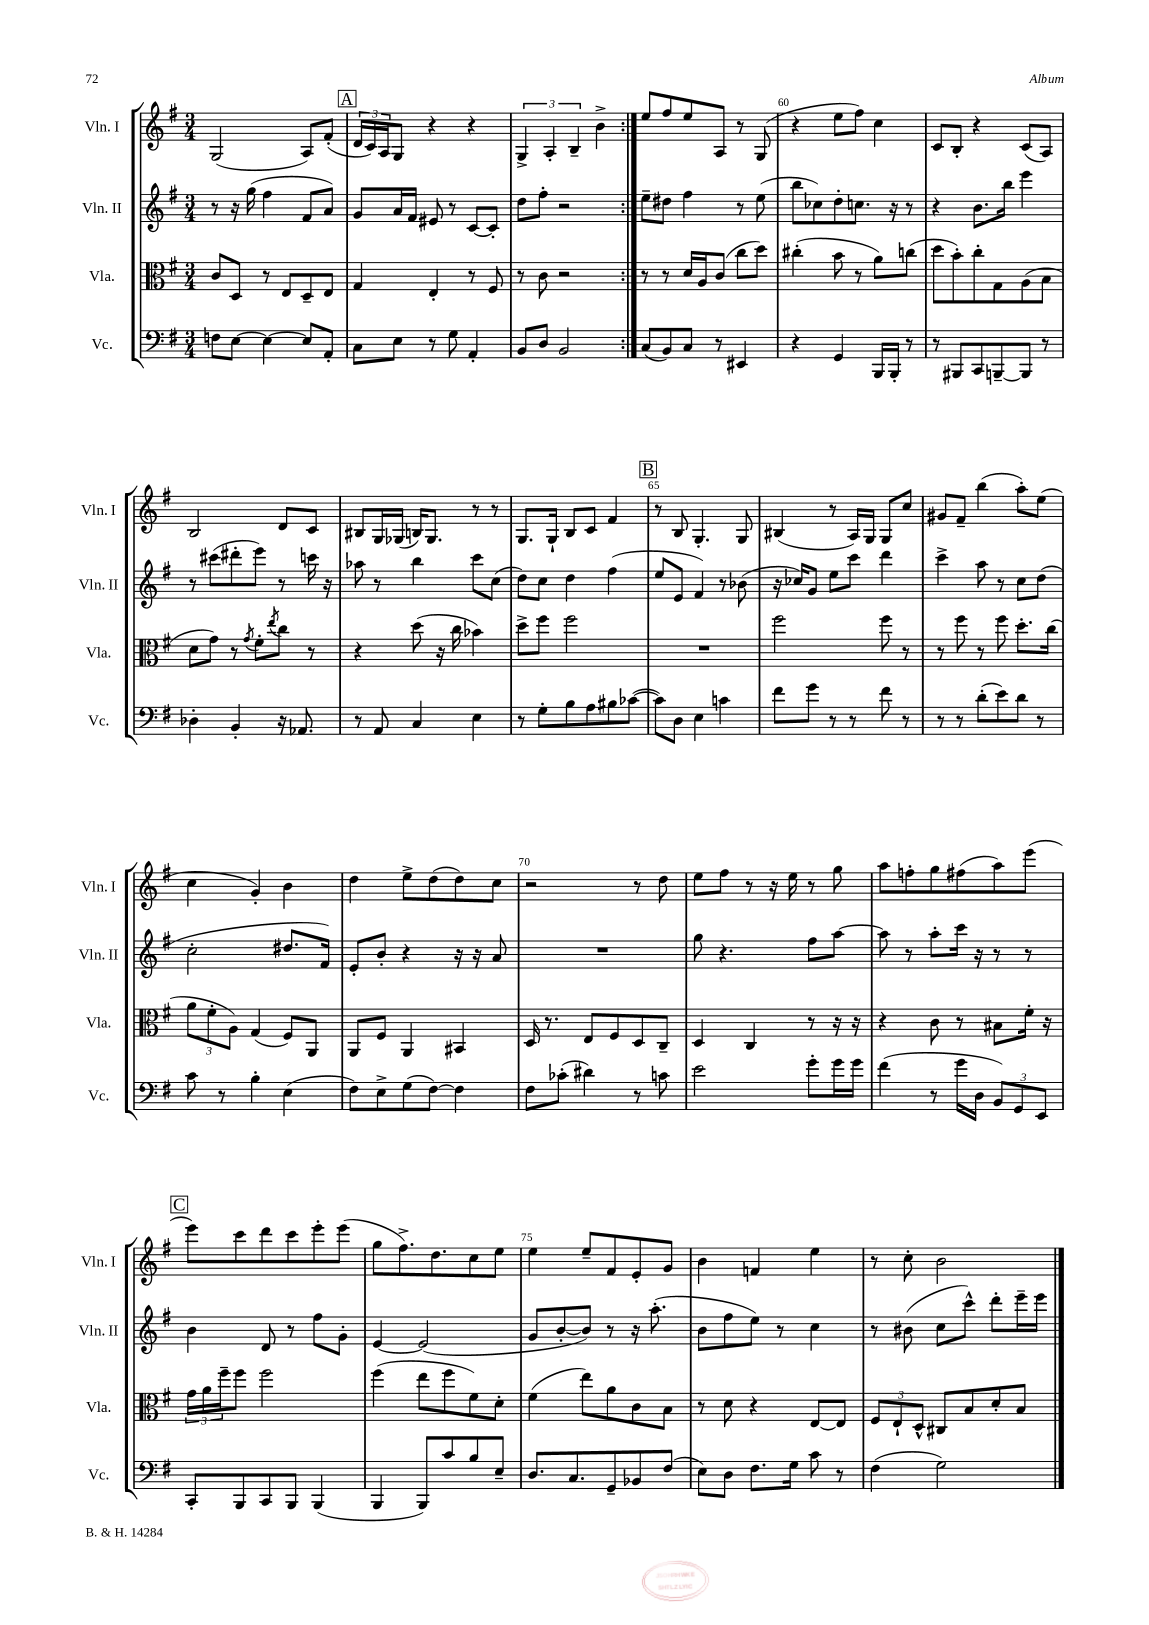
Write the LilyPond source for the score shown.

<<
\new StaffGroup <<
\new Staff = "s0" \with { instrumentName = "Vln. I" shortInstrumentName = "Vln. I" } {
    \clef treble \key g \major \numericTimeSignature \time 3/4
    \repeat volta 2 { g2( a8) fis'8-.( |
    \mark \markup { \box "A" } \tuplet 3/2 { d'16 c'16) a16 } g8 r4 r4 |
    \tuplet 3/2 { g4-> a4-. b4-- } b'4-> | }
    e''8 fis''8 e''8 a8 r8 g8( |
    r4 e''8 fis''8) c''4 |
    c'8 b8-. r4 c'8( a8) |
    b2 d'8 c'8 |
    bis8 g16 ges16( b16) ges8. r8 r8 |
    g8. g16-! b8 c'8 fis'4 |
    \mark \markup { \box "B" } r8 b8 g4.-. g8 |
    bis4( r8 a16) g16 g8 c''8 |
    gis'8 fis'8-- b''4( a''8-.) e''8( |
    c''4 g'4-.) b'4 |
    d''4 e''8-> d''8( d''8) c''8 |
    r2 r8 d''8 |
    e''8 fis''8 r8 r16 e''16 r8 g''8 |
    a''8 f''8-. g''8 fis''8( a''8) e'''8( |
    \mark \markup { \box "C" } e'''8) c'''8 d'''8 c'''8 e'''8-. e'''8( |
    g''8 fis''8.->) d''8. c''8 e''8 |
    e''4 e''8-- fis'8 e'8-. g'8 |
    b'4 f'4 e''4 |
    r8 c''8-. b'2 \bar "|." |
}
\new Staff = "s1" \with { instrumentName = "Vln. II" shortInstrumentName = "Vln. II" } {
    \clef treble \key g \major \numericTimeSignature \time 3/4
    \repeat volta 2 { r8 r16 g''16( fis''4 fis'8 a'8) |
    \mark \markup { \box "A" } g'8 a'16 fis'16 eis'8 r8 c'8~ c'8-. |
    d''8 fis''8-. r2 | }
    e''8-- dis''8 fis''4 r8 e''8( |
    b''8 ces''8) d''8-. c''8. r16 r8 |
    r4 b'8. b''16 e'''4 |
    r8 cis'''8( dis'''8-. e'''8) r8 c'''16 r16 |
    aes''8 r8 b''4 c'''8 c''8( |
    d''8) c''8 d''4 fis''4( |
    \mark \markup { \box "B" } e''8 e'8 fis'4) r8 bes'8( |
    r16 ces''16) g'8 e''8 c'''8 d'''4 |
    c'''4-> a''8 r8 c''8 d''8( |
    c''2-. dis''8. fis'16) |
    e'8-. b'8-. r4 r16 r16 a'8 |
    R2. |
    g''8 r4. fis''8 a''8~ |
    a''8 r8 a''8-. c'''16 r16 r8 r8 |
    \mark \markup { \box "C" } b'4 d'8 r8 fis''8 g'8-. |
    e'4~ e'2( |
    g'8 b'8~-. b'8) r8 r16 a''8.-.( |
    b'8 fis''8 e''8) r8 c''4 |
    r8 bis'8( c''8 c'''8-^) d'''8-. e'''16-- e'''16 \bar "|." |
}
\new Staff = "s2" \with { instrumentName = "Vla." shortInstrumentName = "Vla." } {
    \clef alto \key g \major \numericTimeSignature \time 3/4
    \repeat volta 2 { c'8 d8 r8 e8 d8-- e8 |
    \mark \markup { \box "A" } g4 e4-. r8 fis8 |
    r8 c'8 r2 | }
    r8 r8 d'16 a16 c'8( c''8 d''8) |
    cis''4-.( b'8 r8 a'8) c''8( |
    d''8 b'8-.) c''8-. g8 a8( b8 |
    d'8 g'8) r8 \acciaccatura { g'8 } fis'8-. \acciaccatura { e''8 } c''8 r8 |
    r4 d''8( r16 c''16 bes'4) |
    d''8-> fis''8 fis''2 |
    \mark \markup { \box "B" } R2. |
    fis''2 fis''8 r8 |
    r8 fis''8 r8 fis''8 d''8.-. c''16( |
    \tuplet 3/2 { a'8 fis'8-. a8) } g4( fis8) a,8 |
    a,8 fis8 a,4 bis,4 |
    d16 r8. e8 fis8 d8 c8-- |
    d4 c4 r8 r16 r16 |
    r4 c'8 r8 bis8 fis'16-. r16 |
    \mark \markup { \box "C" } \tuplet 3/2 { g'16 a'16 fis''16-- } fis''8 fis''2 |
    fis''4( e''8 fis''8 fis'8) d'8-. |
    fis'4( e''8) a'8 c'8 b8 |
    r8 d'8 r4 e8~ e8 |
    \tuplet 3/2 { fis8 e8-! d8-^ } cis8 b8 d'8-. b8 \bar "|." |
}
\new Staff = "s3" \with { instrumentName = "Vc." shortInstrumentName = "Vc." } {
    \clef bass \key g \major \numericTimeSignature \time 3/4
    \repeat volta 2 { f8 e8~ e4~ e8 a,8-. |
    \mark \markup { \box "A" } c8 e8 r8 g8 a,4-. |
    b,8 d8 b,2 | }
    c8( b,8) c8 r8 eis,4 |
    r4 g,4 b,,16 b,,16-. r8 |
    r8 bis,,8 c,8 b,,8~-- b,,8 r8 |
    des4-. b,4-. r16 aes,8. |
    r8 a,8 c4 e4 |
    r8 g8-. b8 a8 bis8 ces'8~( |
    \mark \markup { \box "B" } ces'8) d8 e4 c'4 |
    fis'8 g'8 r8 r8 fis'8 r8 |
    r8 r8 d'8-.( e'8) d'8 r8 |
    c'8 r8 b4-. e4( |
    fis8) e8-> g8( fis8~) fis4 |
    fis8 ces'8-.( dis'4) r8 c'8 |
    e'2 g'8-. g'16 g'16 |
    fis'4( r8 g'16 d16 \tuplet 3/2 { b,8) g,8 e,8 } |
    \mark \markup { \box "C" } c,8-. b,,8 c,8 b,,8 b,,4( |
    b,,4 b,,8) c'8 b8 e8-- |
    d8. c8. g,8-- bes,8 fis8( |
    e8) d8 fis8. g16 c'8 r8 |
    fis4( g2) \bar "|." |
}
>>
>>
\layout { \context { \Score currentBarNumber = #56 \override BarNumber.break-visibility = ##(#f #t #t) barNumberVisibility = #(every-nth-bar-number-visible 5) } }
